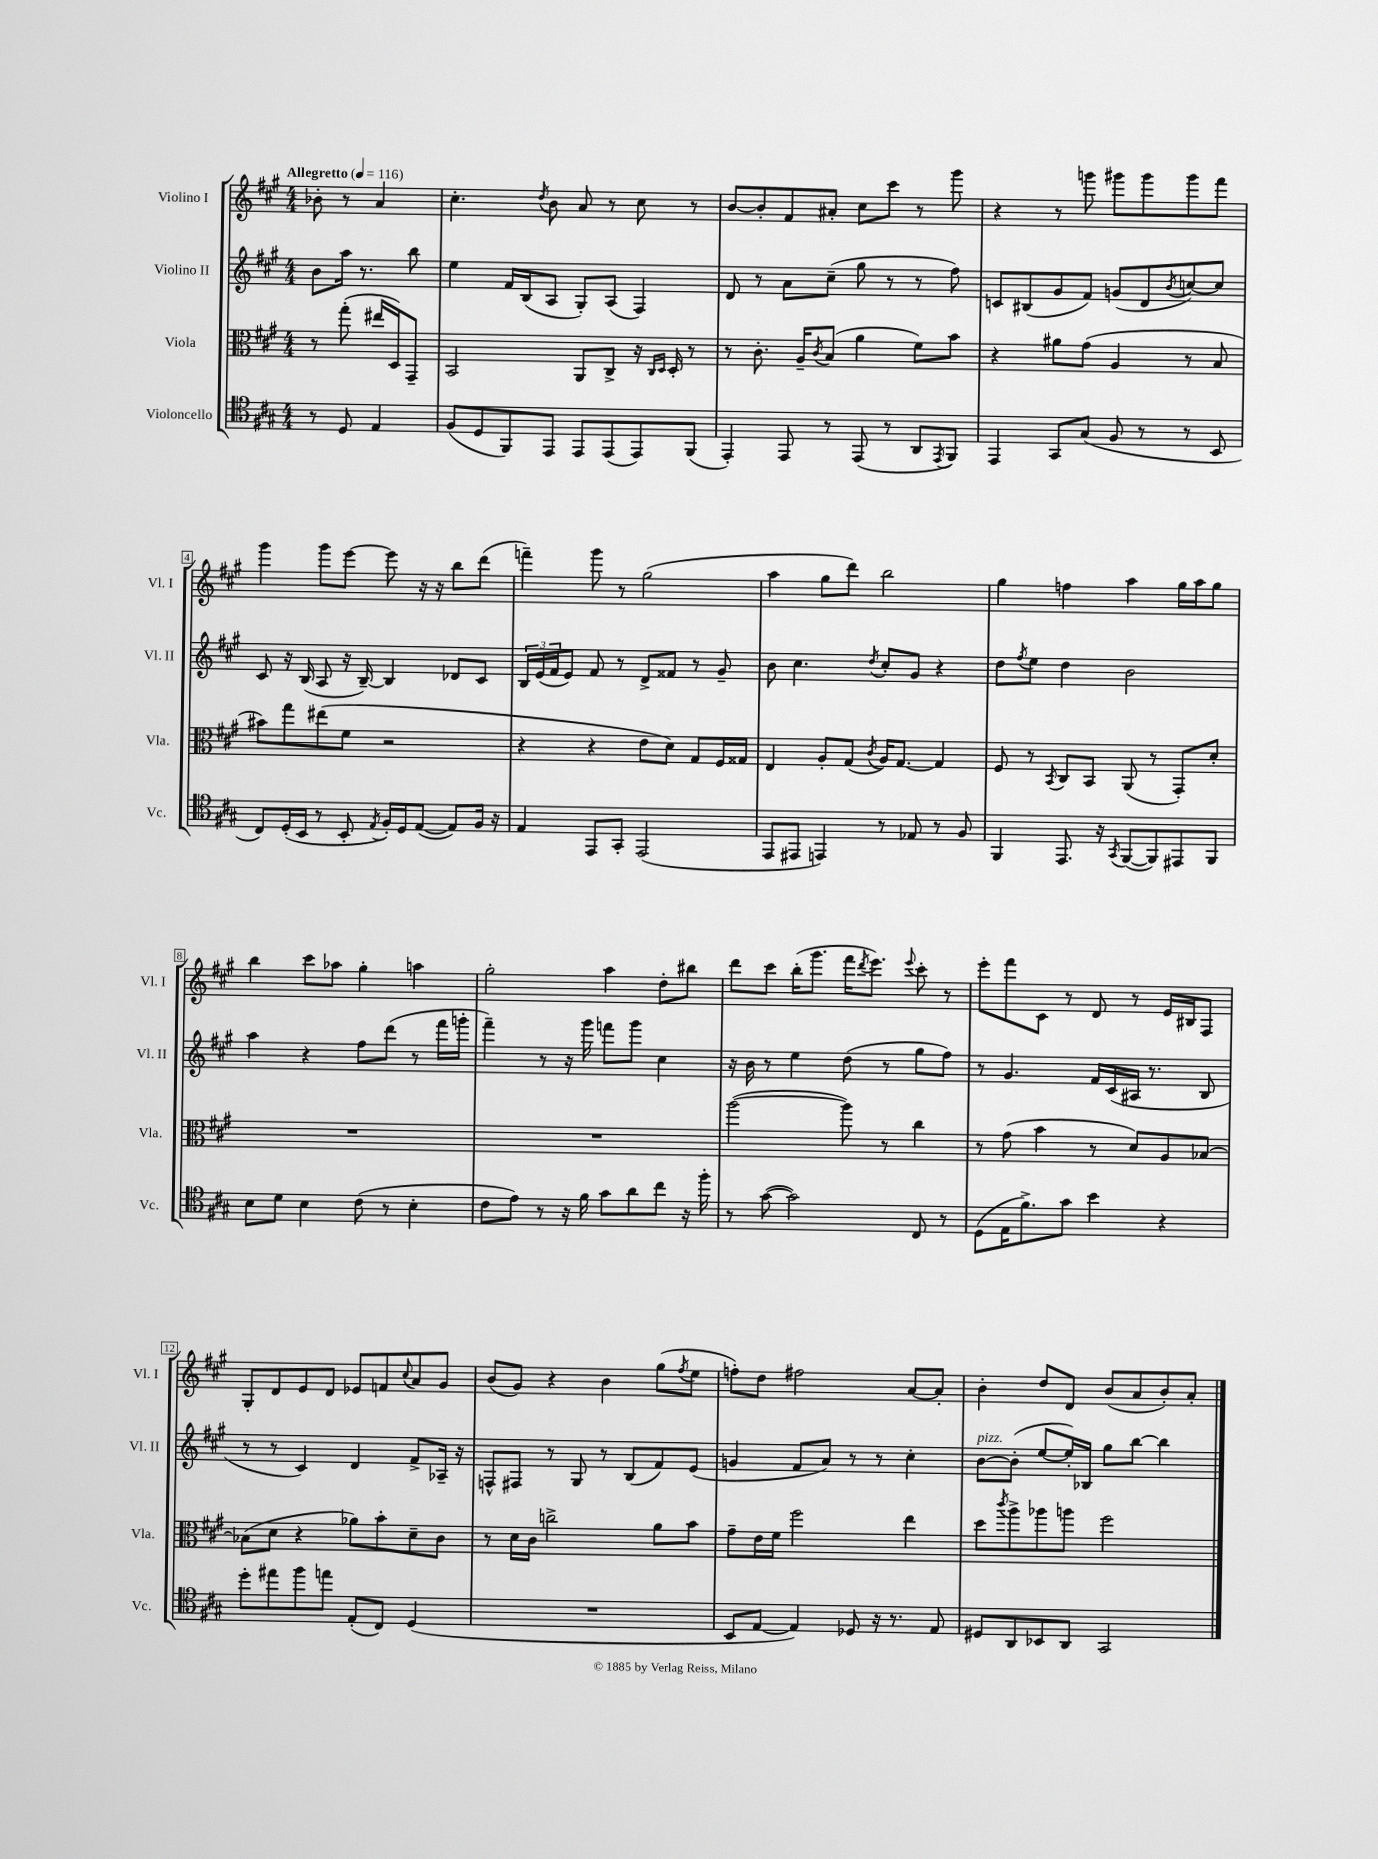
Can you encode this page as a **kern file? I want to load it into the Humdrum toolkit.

**kern	**kern	**kern	**kern
*staff4	*staff3	*staff2	*staff1
*clefC4	*clefC3	*clefG2	*clefG2
*k[f#c#g#]	*k[f#c#g#]	*k[f#c#g#]	*k[f#c#g#]
*M4/4	*M4/4	*M4/4	*M4/4
*MM116	*MM116	*MM116	*MM116
8r	8r	8b	8b-'
8D	(8gg#'	16aa	8r
.	.	8.r	.
4E	16ee#	.	4a
.	16D)	.	.
.	8GG#~	8bb	.
=	=	=	=
(8F#	2BB	4ee	4.cc#'
8D	.	.	.
8FF#)	.	16f#	.
.	.	(16B	.
.	.	.	8qdd
8EE	.	8A	8b
8EE	8AA	8G#')	8a
(8EE	8C#^	(8A	8r
8EE)	16r	4F#)	8cc#
.	16qqC#	.	.
.	16qqD	.	.
.	16D'	.	.
(8FF#	8r	.	8r
=	=	=	=
4EE')	8r	8d	[8b
.	8.c#'	8r	8b']
8EE	.	8a	8f#
.	16A~	.	.
.	8qc#	.	.
8r	(8B	(8cc#~	8a#'
(8EE	4a	8gg#	8cc#
8r	.	8r	8ccc#
8AA	8f#)	8r	8r
8qEE	.	.	.
8FF#)	8b	8ff#)	8ggg#
=	=	=	=
4EE	4r	8c	4r
.	.	(8B#	.
8GG#	8a#	8g#	8r
(8G#	(8g#	8f#)	8ggg
8F#	4A	(8g	8ggg#
8r	.	8d	8ggg#
.	.	8qb	.
8r	8r	[8cc)	8ggg#
8BB	8B	8cc]	8fff#
=	=	=	=
8C#)	8b#)	8c#	4ggg#
(16D'	8gg#	16r	.
16BB	.	(16B	.
8r	(8ee#	8A	8ggg#
8BB'	8f#	16r	[8eee
.	.	[16B~)	.
8qE	.	.	.
16F#')	2r	4B]	8eee]
16D	.	.	.
([8E	.	.	16r
.	.	.	16r
8E])	.	8d-	8bb
16F#	.	8c#	(8ddd
16r	.	.	.
=	=	=	=
4E	4r	24B	4fff~)
.	.	(24e	.
.	.	24f#	.
.	.	8e)	.
8EE	4r	8f#	8ggg#
8GG#'	.	8r	8r
(2EE	8e	8d^	(2gg#
.	8d)	8f##	.
.	8G#	8r	.
.	16F#	8g#~	.
.	16G##	.	.
=	=	=	=
8EE	4E	8b	4aa
8EE#	.	4.cc#	.
4EE)	8A'	.	8gg#
.	(8G#	.	8ddd)
.	8qc#	8qdd	.
8r	16A)	8cc#'	2bb
.	[8.G#	.	.
8E-	.	8g#	.
8r	4G#]	4r	.
8F#	.	.	.
=	=	=	=
4FF#	8F#	8dd	4gg#
.	.	8qff#	.
.	8r	8ee	.
.	8qBB	.	.
8.EE	8C#	4dd	4ff
.	8BB	.	.
16r	.	.	.
8qGG#	.	.	.
([8FF#	(8AA	2b	4aa
8FF#])	8r	.	.
8EE#	8GG#')	.	16gg#
.	.	.	16aa
8FF#	8d'	.	8gg#
=	=	=	=
8B	1r	4aa	4bb
8d	.	.	.
4B	.	4r	8ccc#
.	.	.	8aa-
(8c#	.	8ff#	4gg#'
8r	.	(8ddd	.
4B'	.	8r	4aa
.	.	16fff#	.
.	.	16ggg'	.
=	=	=	=
8c#	1r	4fff#~)	2gg#'
8e)	.	.	.
8r	.	8r	.
16r	.	16r	.
16f#	.	16ggg#	.
8g#	.	8fff	4aa
8a	.	8ggg#	.
8cc#	.	4cc#	8dd'
16r	.	.	8bb#
16ff#'	.	.	.
=	=	=	=
8r	([2aa	16r	8ddd
.	.	16b	.
([8g#	.	8r	8ccc#
2g#])	.	4ee	(16bb'
.	.	.	8.ggg#
.	8aa])	(8dd	16fff#
.	.	.	8qddd
.	.	.	8.eee)
.	8r	8r	.
.	.	.	8qqeee
8C#	4cc#	8gg#	8ccc#'
8r	.	8ff#)	8r
=	=	=	=
(8D	8r	8r	8eee'
16E	(8g#	4.g#	8fff#
8.f#^)	.	.	.
.	4b	.	8c#
8g#	.	.	8r
4b	8r	16f#	8d
.	.	(16c#	.
.	8d)	16A#	8r
.	.	8.r	.
4r	8A	.	16e
.	.	.	16B#
.	[8B-	8B	8F#
=	=	=	=
8dd'	(8B-]	8r	8G#'
8ee#	8d	8r	8d
8ff#	4r	4c#)	8e
8ee	.	.	8d
(8E'	8a-)	4d	8e-
8C#)	8b'	.	8f
.	.	.	8qqcc#
(4D	8d~	8f#^	8a
.	8c#	16A-~	8g#
.	.	16r	.
=	=	=	=
1r	8r	8F^^	(8b
.	16d	8F#	8g#)
.	16c#	.	.
.	2cc^	8r	4r
.	.	8G#	.
.	.	8r	4b
.	.	(8B	.
.	8a	8f#)	(8gg#
.	.	.	8qff#
.	8b	(8e	8ee
=	=	=	=
8BB	8g#~	4g	8ff')
[8E	16e	.	8dd
.	16f#	.	.
4E])	2ff#	8f#	2ff#
.	.	8a)	.
8D-	.	8r	.
16r	.	8r	.
8.r	.	.	.
.	4ee	4cc#'	[8a
8E	.	.	8a']
=	=	=	=
8D#	8dd	[8b	4b'
.	8qccc#	.	.
8AA	8aa^	(8b']	.
8BB-	8aa-	[8ee	8dd
8AA	8aa	16ee'])	8d
.	.	16B-	.
2GG#	2ff#	8gg#	(8b
.	.	[8bb	8a
.	.	4bb]	8b')
.	.	.	8a'
==	==	==	==
*-	*-	*-	*-
